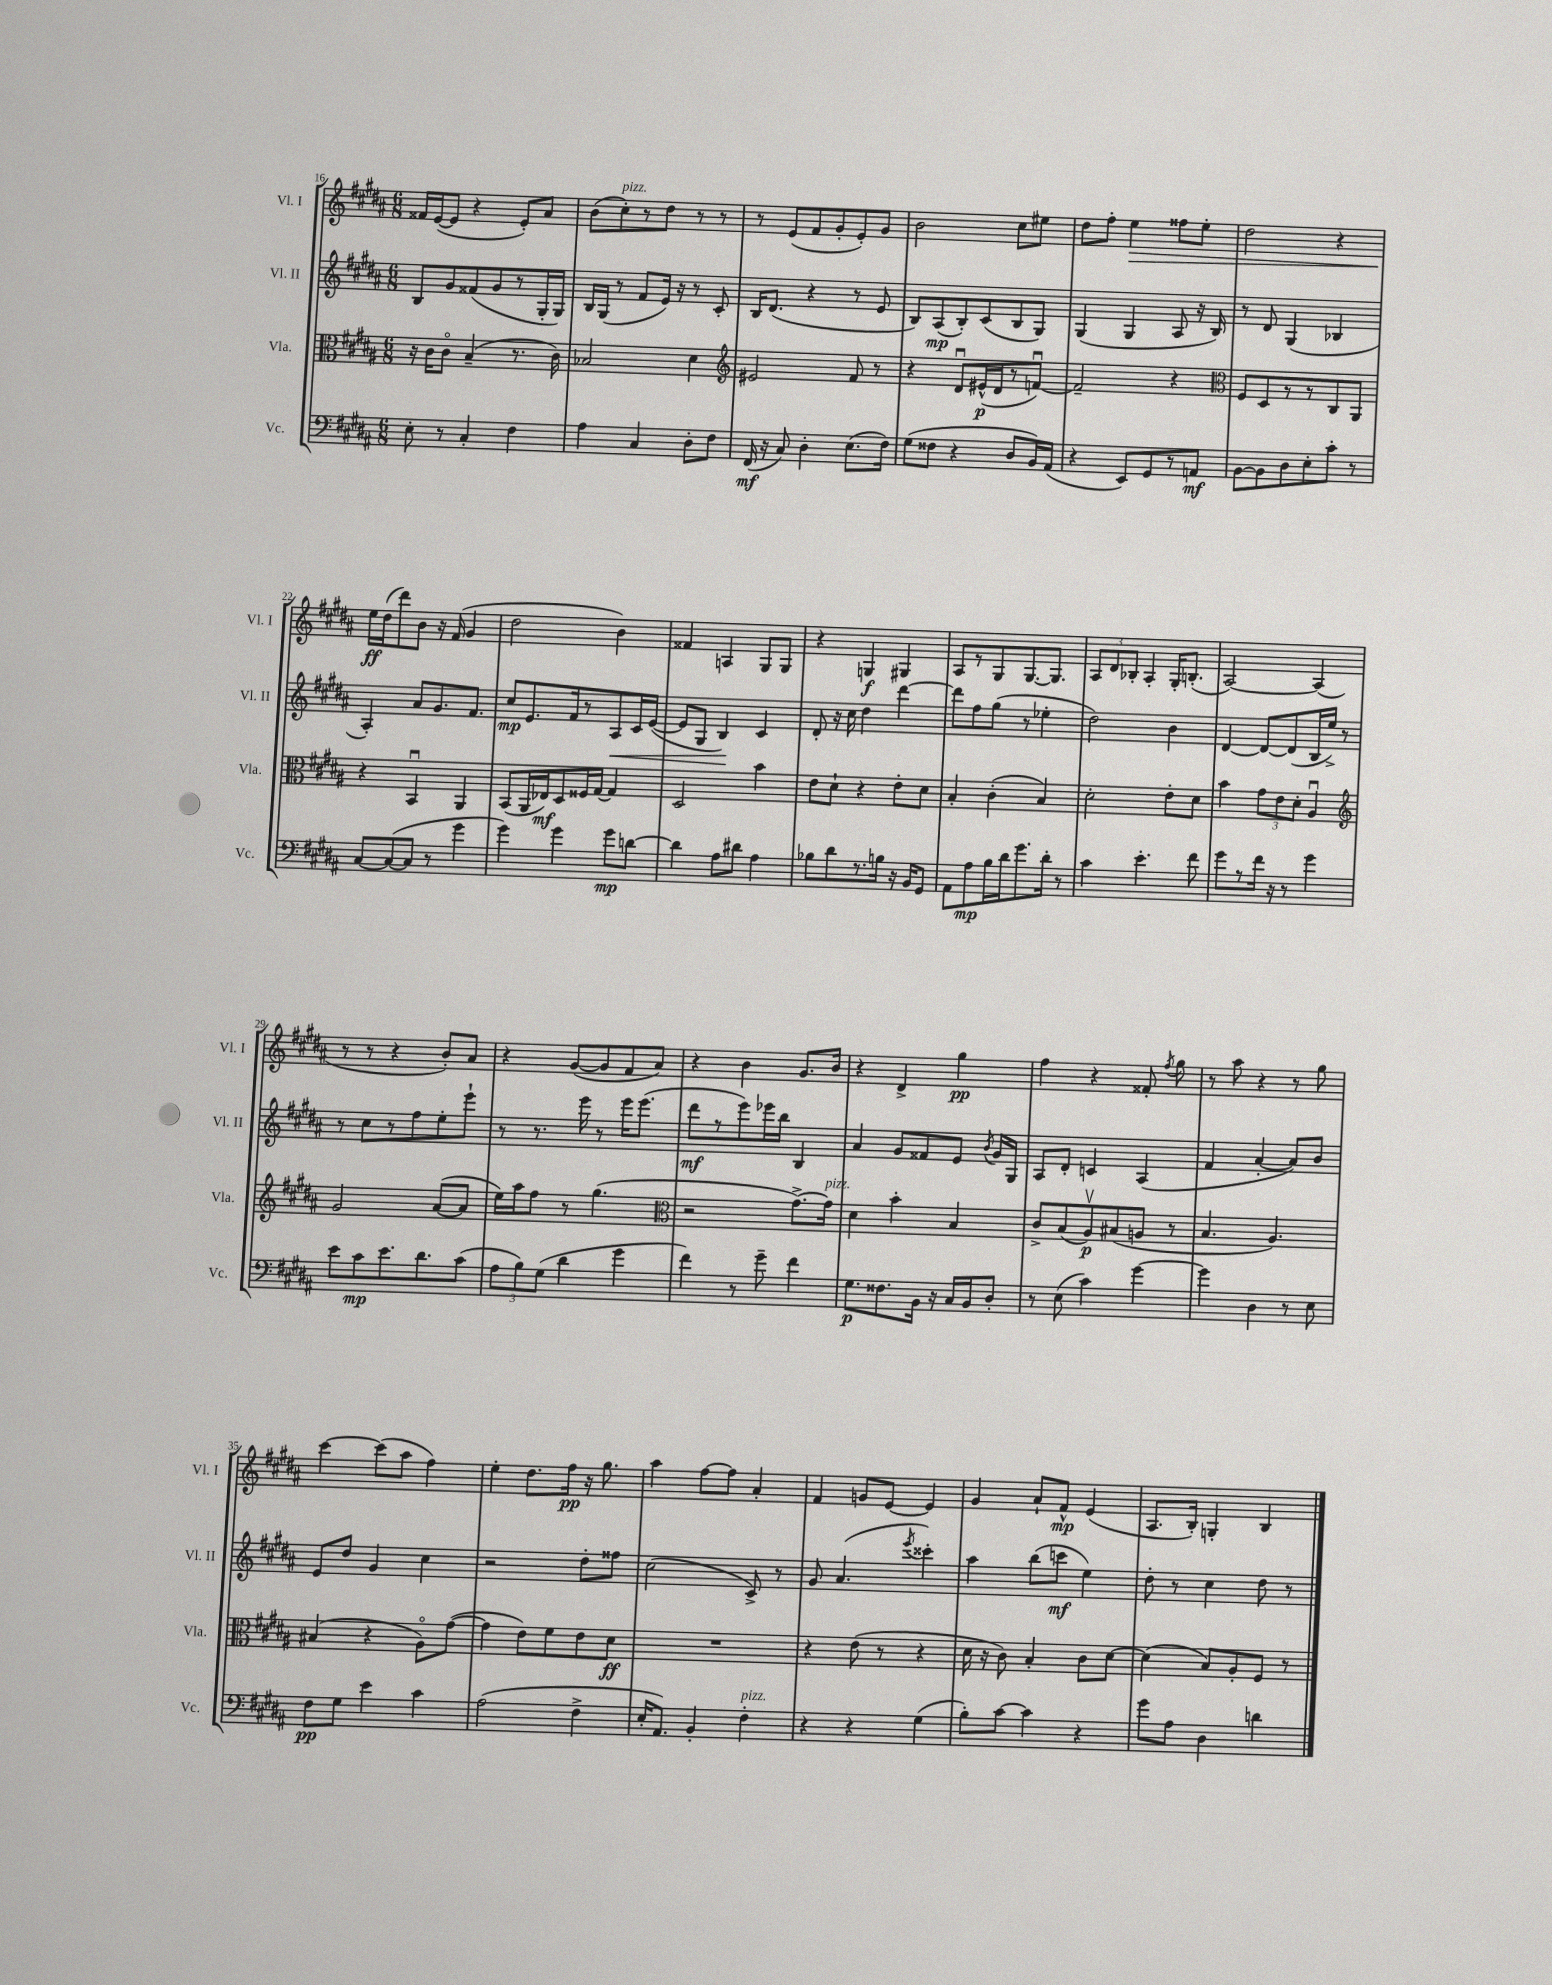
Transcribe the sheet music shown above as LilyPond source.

<<
\new StaffGroup <<
\new Staff = "s0" \with { instrumentName = "Vl. I" shortInstrumentName = "Vl. I" } {
    \clef treble \key b \major \numericTimeSignature \time 6/8
    \autoBeamOff fisis'16[ e'16~( e'8] r4 e'8[-.) ais'8] |
    b'8[( cis''8-.^\markup { \italic "pizz." }) r8 dis''8] r8 r8 |
    r8 e'8[( fis'8 gis'8-. e'8-.) gis'8] |
    b'2 cis''8[ eis''8] |
    dis''8[ fis''8]-. e''4\> fisis''8[ e''8]-. |
    dis''2 r4 |
    e''16[\ff\! dis''16( dis'''8) b'8] r16 fis'16( gis'4 |
    dis''2 b'4) |
    fisis'4 a4 gis8[ gis8] |
    r4 g4\f gis4 |
    ais8[ r8 gis8 gis8.~ gis8.] |
    \tuplet 3/2 { ais8[ dis'8 bes8]-. } ais4-. gis16[-. b8.]-.( |
    ais2~) ais4( |
    r8 r8 r4 b'8[-.) ais'8] |
    r4 gis'8[~( gis'8 fis'8 ais'8]) |
    r4 b'4 gis'8.[ b'16] |
    r4 dis'4-> gis''4\pp |
    fis''4 r4 fisis'8-. \acciaccatura { fis''8 } gis''8 |
    r8 ais''8 r4 r8 gis''8 |
    cis'''4~ cis'''8[( ais''8] fis''4) |
    e''4-. dis''8.[ fis''16]\pp r16 gis''8. |
    ais''4 fis''8[~ fis''8] ais'4-. |
    fis'4 g'8[ e'8]~ e'4 |
    gis'4 ais'8[-! fis'8]-^\mp e'4( |
    ais8.[ b16]-.) g4-. b4 \bar "|." |
}
\new Staff = "s1" \with { instrumentName = "Vl. II" shortInstrumentName = "Vl. II" } {
    \clef treble \key b \major \numericTimeSignature \time 6/8
    \autoBeamOff b8[ gis'8 fisis'8( gis'8 r8 gis16-. gis16]) |
    b16[ gis16]( r8 fis'8[ e'16]) r16 r8 cis'8-. |
    b16[ dis'8.]( r4 r8 e'8 |
    b8[) ais8\mp( b8-.) cis'8( b8 gis8]) |
    gis4( gis4 ais8 r16 b16) |
    r8 dis'8 gis4( bes4 |
    ais4-.) ais'8[ gis'8. fis'8.] |
    cis''8[\mp e'8. fis'16 r8 ais8\< cis'16 e'16]~( |
    e'8[ gis8] b4\!) cis'4 |
    dis'8-. r16 cis''16 dis''4 dis'''4~ |
    dis'''8[ fis''8 gis''8]( r8 ees''4-. |
    dis''2) b'4 |
    dis'4~ dis'8[~ dis'8( b16 e''16]->) r8 |
    r8 cis''8[ r8 fis''8 e''8-. e'''8]-! |
    r8 r8. e'''16 r8 e'''16[ e'''8.]( |
    dis'''8[\mf r8 e'''8) ees'''16 b''16] b4 |
    ais'4 gis'8[ fisis'8 e'8] \acciaccatura { b'8 } gis'16[ gis16] |
    ais8[ dis'8]-. c'4 ais4( |
    fis'4 ais'4~-. ais'8[) b'8] |
    e'8[ dis''8] gis'4 cis''4 |
    r2 dis''8[-. fisis''8] |
    cis''2( cis'8->) r8 |
    gis'8 ais'4.( \acciaccatura { e'''8 } cisis'''4-.) |
    ais''4 b''8[( c'''8]\mf e''4) |
    dis''8-. r8 cis''4 dis''8 r8 \bar "|." |
}
\new Staff = "s2" \with { instrumentName = "Vla." shortInstrumentName = "Vla." } {
    \clef alto \key b \major \numericTimeSignature \time 6/8
    \autoBeamOff r16 cis'16[ cis'8]\flageolet b4--( r8. cis'16) |
    bes2 dis'4 |
    \clef treble eis'2 fis'8 r8 |
    r4 dis'8[\downbow eis'16-^\p( dis'16 r8 f'8]~\downbow) |
    f'2-- r4 |
    \clef alto fis8[ dis8 r8 r8 cis8 ais,8] |
    r4 b,4\downbow ais,4 |
    b,8[( ais,16 ees16\mf) dis8 fisis16 gis16]~ gis4 |
    dis2 b'4 |
    e'8[ dis'8]-! r4 e'8[-. dis'8] |
    b4-. cis'4-.( b4) |
    dis'2-. e'8[-. dis'8] |
    b'4 \tuplet 3/2 { gis'8[ e'8 dis'8]-. } ais4\downbow |
    \clef treble gis'2 ais'8[~( ais'8] |
    e''16[) ais''16 fis''8] r8 gis''4.( |
    \clef alto r2 gis'8.[~->) gis'16]^\markup { \italic "pizz." } |
    dis'4 b'4-. b4 |
    cis'8[-> b8( ais8\upbow\p) bis8( a8] r8 |
    b4. ais4.) |
    bis4( r4 ais8[\flageolet) gis'8]~( |
    gis'4 e'8[) fis'8 e'8 dis'8]\ff |
    R2. |
    r4 e'8( r8 r4 |
    dis'16 r16 cis'8) b4-. cis'8[ dis'8]~ |
    dis'4( b8[) ais8-. fis8] r8 \bar "|." |
}
\new Staff = "s3" \with { instrumentName = "Vc." shortInstrumentName = "Vc." } {
    \clef bass \key b \major \numericTimeSignature \time 6/8
    \autoBeamOff e8-. r8 cis4-. fis4 |
    ais4 cis4 dis8[-. fis8] |
    fis,16\mf( r16 cis8) dis4-. e8.[( fis16]) |
    gis8[( fisis8] r4 dis8[ b,16) ais,16]( |
    r4 e,8[) gis,8 r8 a,8]\mf |
    b,8[~ b,8 dis8 e8-. cis'8]-. r8 |
    cis8[~ cis8~( cis8] r8 gis'4 |
    gis'4) gis'4 gis'8[\mp d'8]~ |
    d'4 ais8[ dis'8] ais4 |
    bes8[ dis'8 r8. b16] r16 b,16[ gis,8] |
    ais,8[ ais8\mp b16 dis'16 gis'8. dis'16]-. r8 |
    cis'4 e'4.-. fis'8 |
    gis'8[ r8 fis'16] r16 r8 gis'4 |
    e'8[ cis'8\mp e'8. dis'8. cis'8]( |
    \tuplet 3/2 { ais8[ b8) gis8]( } dis'4 gis'4 |
    fis'4) r8 gis'8-- fis'4 |
    gis8.[\p fisis8. b,16] r16 cis16[ b,16 dis8]-. |
    r8 e8( cis'4) gis'4~ |
    gis'4 dis4 r8 e8 |
    fis8[\pp gis8] e'4 cis'4 |
    ais2( fis4-> |
    e16[-. ais,8.]) b,4-. fis4-.^\markup { \italic "pizz." } |
    r4 r4 gis4( |
    b8[-.) cis'8]~ cis'4 r4 |
    gis'8[ ais8] dis4 d'4 \bar "|." |
}
>>
>>
\layout { \context { \Score currentBarNumber = #16 } }
